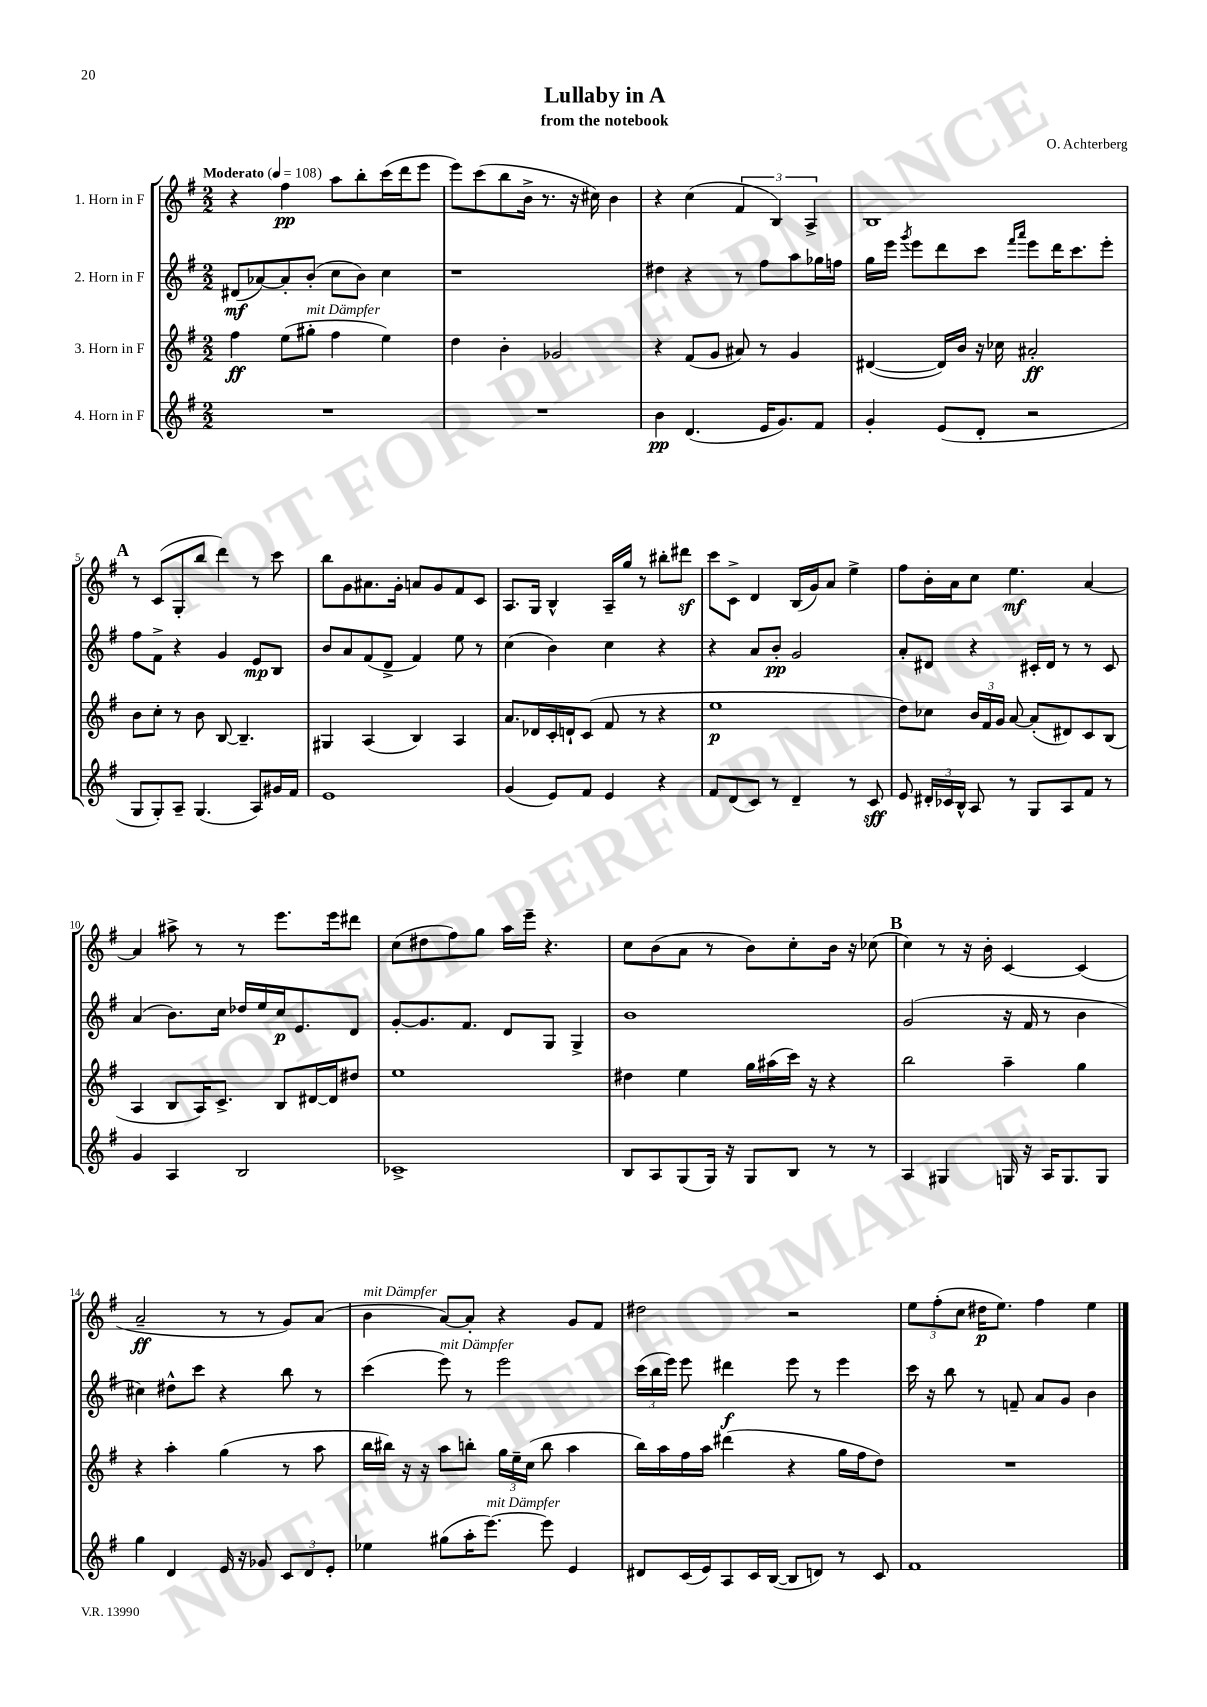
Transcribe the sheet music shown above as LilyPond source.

\header { title = "Lullaby in A" composer = "O. Achterberg" subtitle = "from the notebook" }
<<
\new StaffGroup <<
\new Staff = "s0" \with { instrumentName = "1. Horn in F" } {
    \clef treble \key g \major \numericTimeSignature \time 2/2 \tempo "Moderato" 4 = 108
    \autoBeamOff r4 fis''4\pp a''8[ b''8-. c'''16( d'''16 e'''8] |
    e'''8[) c'''8( b''8 b'16]-> r8. r16 cis''16) b'4 |
    r4 c''4( \tuplet 3/2 { fis'4 b4) a4-> } |
    b1 |
    \mark \markup { \bold "A" } r8 c'8[( g8-. b''8] d'''4) r8 c'''8 |
    b''8[ g'8 ais'8. g'16]-. a'8[ g'8 fis'8 c'8] |
    a8.[ g16] b4-^ a16[-- g''16] r8 bis''8[-. dis'''8]\sf |
    c'''8[ c'8]-> d'4 b16[( g'16) a'8] e''4-> |
    fis''8[ b'16-. a'16 c''8] e''4.\mf a'4~ |
    a'4 ais''8-> r8 r8 e'''8.[ e'''16 dis'''8] |
    c''8[( dis''8 fis''8) g''8] a''16[ e'''16]-- r4. |
    c''8[ b'8( a'8] r8 b'8[) c''8-. b'16] r16 ces''8( |
    \mark \markup { \bold "B" } c''4) r8 r16 b'16-. c'4~ c'4( |
    a'2--\ff r8 r8 g'8[) a'8]( |
    b'4^\markup { \italic "mit Dämpfer" } a'8[~) a'8]-. r4 g'8[ fis'8] |
    dis''2 r2 |
    \tuplet 3/2 { e''8[ fis''8-.( c''8] } dis''16[\p e''8.]) fis''4 e''4 \bar "|." |
}
\new Staff = "s1" \with { instrumentName = "2. Horn in F" } {
    \clef treble \key g \major \numericTimeSignature \time 2/2
    \autoBeamOff dis'8[\mf( aes'8~) aes'8-. b'8]-.( c''8[ b'8]) c''4 |
    r1 |
    dis''4 r4 r8 fis''8[ a''8 ges''16 f''16] |
    g''16[ e'''16] \acciaccatura { g'''8 } e'''8[ d'''8 c'''8] \grace { fis'''16[ a'''16] } e'''8[ d'''16 c'''8. e'''8]-. |
    \mark \markup { \bold "A" } fis''8[ fis'8]-> r4 g'4 e'8[\mp b8] |
    b'8[ a'8 fis'8( d'8]-> fis'4) e''8 r8 |
    c''4( b'4) c''4 r4 |
    r4 a'8[ b'8]-.\pp g'2 |
    a'8[-. dis'8] r4 cis'16[-. dis'16] r8 r8 cis'8 |
    a'4( b'8.[) c''16] des''16[ e''16 c''16\p e'8. d'8] |
    g'8[~-. g'8. fis'8.] d'8[ g8] g4-> |
    b'1 |
    \mark \markup { \bold "B" } g'2( r16 fis'16 r8 b'4 |
    cis''4) dis''8[-^ c'''8] r4 b''8 r8 |
    c'''4( e'''8^\markup { \italic "mit Dämpfer" }) r8 e'''2 |
    \tuplet 3/2 { c'''16[( b''16 e'''16]) } e'''8 dis'''4\f e'''8 r8 e'''4 |
    c'''16 r16 b''8 r8 f'8-- a'8[ g'8] b'4 \bar "|." |
}
\new Staff = "s2" \with { instrumentName = "3. Horn in F" } {
    \clef treble \key g \major \numericTimeSignature \time 2/2
    \autoBeamOff fis''4\ff e''8[( gis''8]-.^\markup { \italic "mit Dämpfer" } fis''4 e''4) |
    d''4 b'4-. ges'2 |
    r4 fis'8[( g'8] ais'8) r8 g'4 |
    dis'4~( dis'16[) b'16] r16 ces''16 ais'2-.\ff |
    \mark \markup { \bold "A" } b'8[ c''8]-. r8 b'8 b8~ b4.-- |
    gis4 a4( b4) a4 |
    a'8.[ des'16 c'16-. d'16-! c'8]( fis'8 r8 r4 |
    e''1\p |
    d''8[) ces''8] \tuplet 3/2 { b'16[ fis'16 g'16] } a'8~ a'8[-.( dis'8) c'8 b8]( |
    a4 b8[ a16) c'8.]-> b8[ dis'16~ dis'16 dis''8] |
    e''1 |
    dis''4 e''4 g''16[ ais''16( c'''16]) r16 r4 |
    \mark \markup { \bold "B" } b''2 a''4-- g''4 |
    r4 a''4-. g''4( r8 a''8 |
    b''16[ bis''16]) r16 r16 a''8[ b''8]-. \tuplet 3/2 { g''16[ e''16-- c''16]( } b''8 a''4 |
    b''16[) a''16 fis''16 a''16] dis'''4( r4 g''16[ fis''16 d''8]) |
    R1 \bar "|." |
}
\new Staff = "s3" \with { instrumentName = "4. Horn in F" } {
    \clef treble \key g \major \numericTimeSignature \time 2/2
    \autoBeamOff R1 |
    R1 |
    b'4\pp d'4.( e'16[ g'8.) fis'8] |
    g'4-. e'8[( d'8]-. r2 |
    \mark \markup { \bold "A" } g8[ g8-.) a8]-- g4.( a8[) gis'16 fis'16] |
    e'1 |
    g'4( e'8[) fis'8] e'4 r4 |
    fis'8[ d'8( c'8]) r8 d'4-- r8 c'8\sff |
    e'8 \tuplet 3/2 { dis'16[-. ces'16 b16]-^ } a8 r8 g8[ a8 fis'8] r8 |
    g'4 a4 b2 |
    ces'1-> |
    b8[ a8 g8( g16]) r16 g8[ b8] r8 r8 |
    \mark \markup { \bold "B" } a4 gis4 g16 r16 a16[ g8. g8] |
    g''4 d'4 e'16 r16 ges'8 \tuplet 3/2 { c'8[ d'8 e'8]-. } |
    ees''4 gis''8[( a''16-. e'''8.]~^\markup { \italic "mit Dämpfer" }) e'''8 e'4 |
    dis'8[ c'16( e'16) a8 c'16 b16]~( b8[ d'8]) r8 c'8 |
    fis'1 \bar "|." |
}
>>
>>
